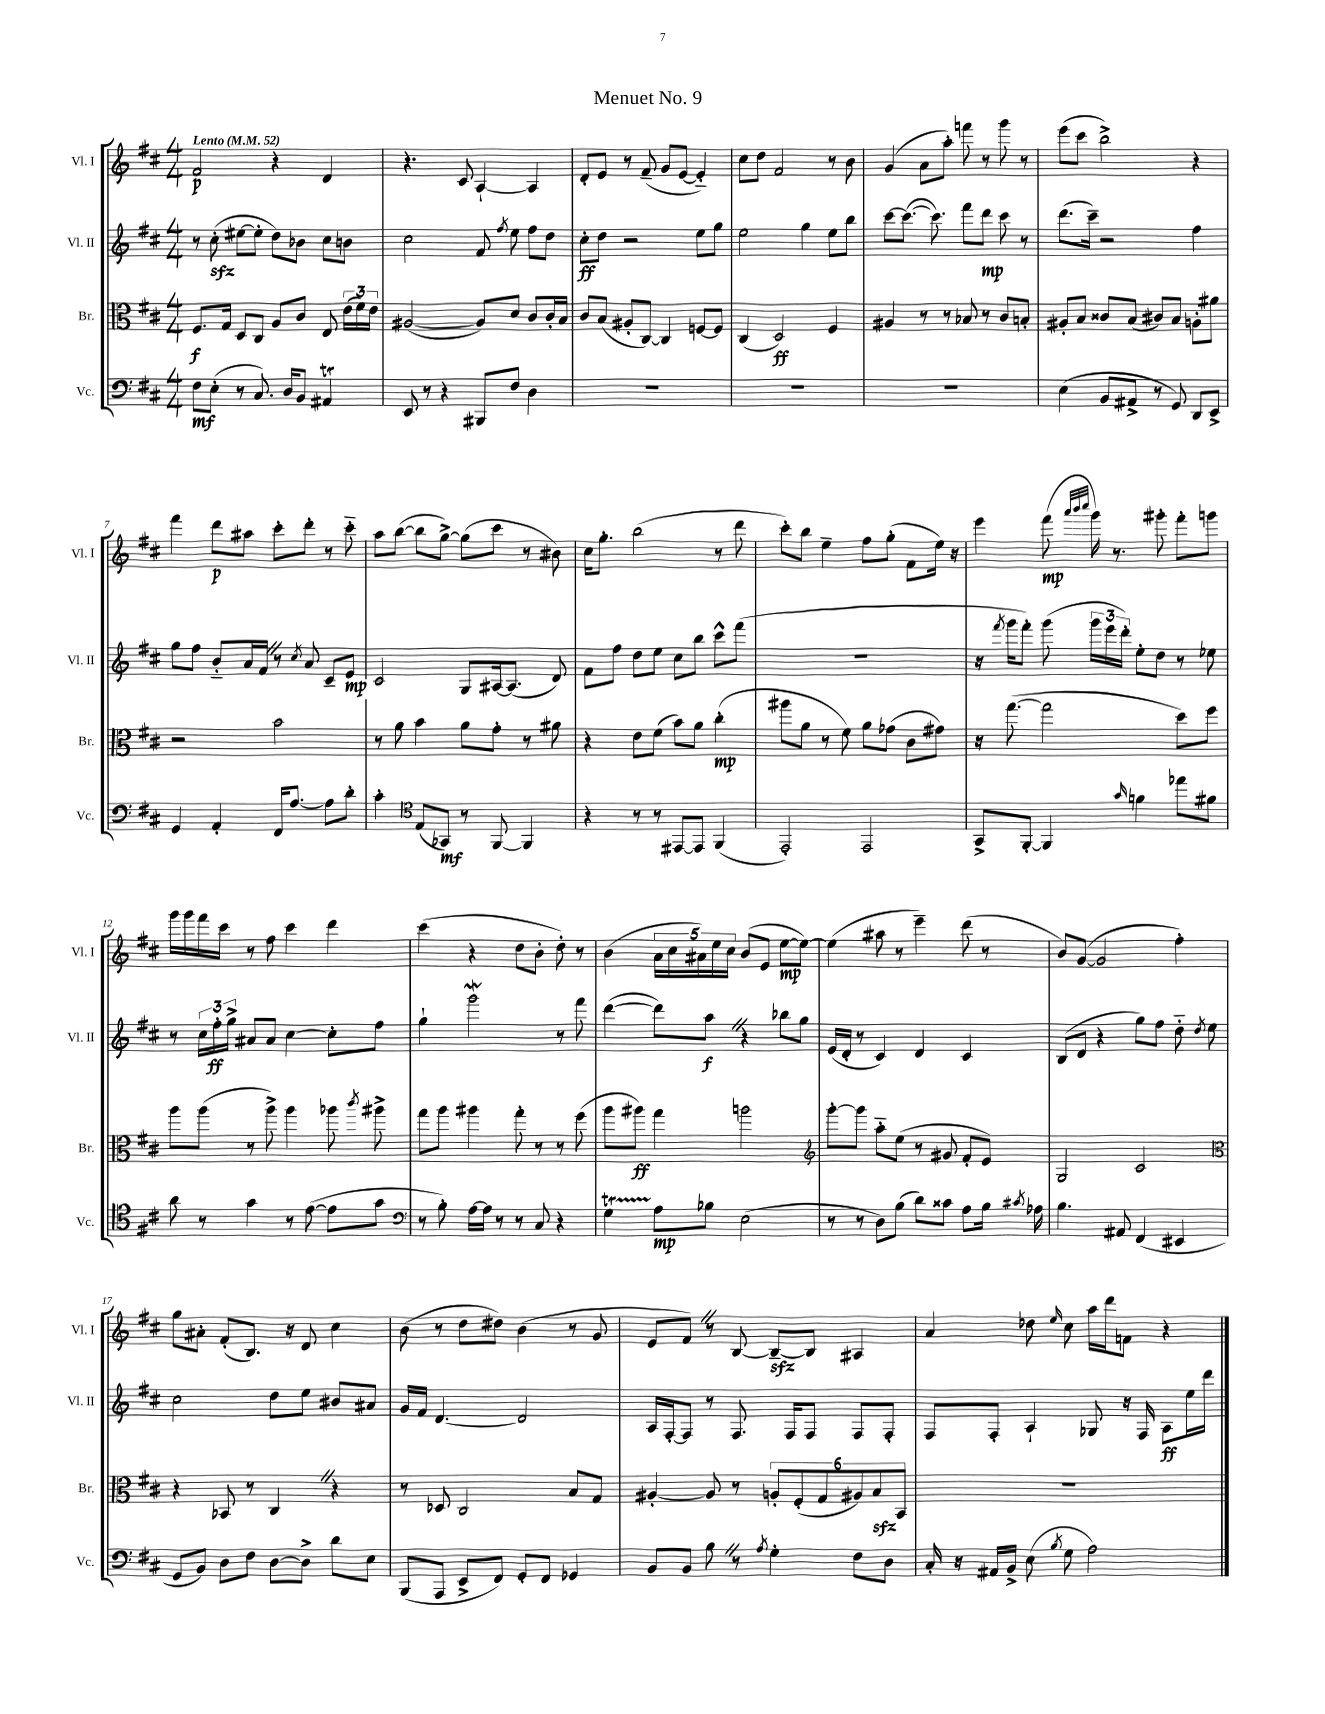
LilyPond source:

\header { title = "Menuet No. 9" }
<<
\new StaffGroup <<
\new Staff = "s0" \with { instrumentName = "Vl. I" shortInstrumentName = "Vl. I" } {
    \clef treble \key d \major \numericTimeSignature \time 4/4 \tempo "Lento" 4 = 52
    \autoBeamOff fis'2\p r4 d'4 |
    r4. cis'8 a4~-! a4 |
    d'8[-. e'8] r8 fis'8--( g'8[ e'8]~ e'4-_) |
    cis''8[ d''8] fis'2 r8 b'8 |
    g'4( a'8[ a''8]-.) f'''8 r8 g'''8 r8 |
    e'''8[( cis'''8] b''2->) r4 |
    fis'''4 d'''8[\p ais''8] cis'''8[-. d'''8]-. r8 cis'''8-_ |
    a''8[ b''8]~( b''8[ g''8]~->) g''8[( cis'''8] r8 bis'8) |
    cis''16[ g''8.]-. b''2( r8 d'''8 |
    cis'''8[-.) b''8] e''4-- fis''8[ g''8]-.( fis'8[ e''16]) r16 |
    e'''4 fis'''8\mp( \grace { a'''32[ b'''32 cis''''32] } g'''16) r8. gis'''8-. fis'''8[-. g'''8] |
    g'''16[ g'''16 fis'''16 cis'''16] r8 fis''8 cis'''4 d'''4 |
    cis'''4( r4 d''8[ b'8]-. d''8-.) r8 |
    b'4( \tuplet 5/4 { a'16[ cis''16 ais'16) e''16 cis''16] } b'8[( e'8] e''8[~\mp e''8]~) |
    e''4( ais''8 r8 e'''4--) d'''8( r8 |
    b'8[) g'8]~( g'2 fis''4-.) |
    g''8[ ais'8]-. fis'8[-.( b8.]) r16 d'8 cis''4 |
    b'8( r8 d''8[ dis''8]) b'4( r8 g'8 |
    e'8[ fis'8]) \once \override BreathingSign.text = \markup { \musicglyph "scripts.caesura.straight" } \breathe r8 b8~ b8[~--\sfz b8] ais4 |
    a'4 des''8 \grace { e''16 } cis''8 a''16[ d'''16 f'8] r4 \bar "|." |
}
\new Staff = "s1" \with { instrumentName = "Vl. II" shortInstrumentName = "Vl. II" } {
    \clef treble \key d \major \numericTimeSignature \time 4/4
    \autoBeamOff r8 cis''8-.\sfz( eis''8[~ eis''8]-. d''8[) bes'8] cis''8[ b'8] |
    cis''2 fis'8 \acciaccatura { fis''8 } e''8 fis''8[ d''8] |
    cis''8[-.\ff d''8] r2 e''8[ g''8] |
    e''2 g''4 e''8[ b''8] |
    cis'''8[~ cis'''8.]~( cis'''8.) fis'''8[ d'''8]\mp cis'''8 r8 |
    d'''8.[( cis'''16]--) r2 fis''4 |
    g''8[ fis''8] b'8[-_ a'16 fis'16] \once \override BreathingSign.text = \markup { \musicglyph "scripts.caesura.straight" } \breathe r8 \acciaccatura { cis''8 } a'8 cis'8[-- e'8]\mp |
    cis'2 g8[ ais16~ ais8.]( d'8) |
    fis'8[ fis''8] d''8[ e''8] cis''8[ b''8] cis'''8[-^ fis'''8]( |
    R1 |
    r16 \acciaccatura { fis'''8 } g'''16[ fis'''8]-.) g'''8( \tuplet 3/2 { g'''16[ e'''16 d'''16]-.) } e''8[-. d''8] r8 ees''8 |
    r8 \tuplet 3/2 { cis''16[ fis''16-.\ff g''16]-> } ais'8[ ais'8] cis''4~ cis''8[-. fis''8] |
    g''4-! g'''2\mordent r8 fis'''8 |
    d'''4~( d'''8[) a''8]\f \once \override BreathingSign.text = \markup { \musicglyph "scripts.caesura.straight" } \breathe r4 bes''8[ g''8] |
    e'16[( d'16]-. r8 cis'4) d'4 cis'4 |
    b8[( d'8] r4 g''8[) fis''8] d''8-_ \acciaccatura { d''8 } e''8 |
    cis''2 d''8[ e''8] bis'8[ ais'8] |
    g'16[ fis'16] d'4.~ d'2 |
    a16[ fis16~-. fis8] r8 fis8. fis16[ fis8] fis8[ fis8]-. |
    fis8[ fis8]-. a4-! ges8 r16 fis16 a8[\ff e''16 d'''16] \bar "|." |
}
\new Staff = "s2" \with { instrumentName = "Br." shortInstrumentName = "Br." } {
    \clef alto \key d \major \numericTimeSignature \time 4/4
    \autoBeamOff fis8.[\f g16] d8[ cis8] a8[ cis'8] e8 \tuplet 3/2 { e'16[( fis'16) e'16] } |
    ais2~( ais8[) d'8] cis'8[ cis'16-. b16] |
    cis'8[ b8]( ais8[-. cis8]~) cis4 f8[~ f8] |
    cis4( d2\ff) fis4 |
    ais4 r8 r8 bes8 r8 cis'8[ b8]-. |
    ais8[-. b8] cisis'8[ b8]( cis'8[) b8] a8[-. ais'8] |
    r2 b'2 |
    r8 a'8 b'4 a'8[ g'8]-. r8 ais'8 |
    r4 e'8[ fis'8]( b'8[) a'8] cis''4-.\mp( |
    ais''8[ a'8] r8 fis'8) a'8[ ges'8]( cis'8[ gis'8]) |
    r16 g''8.~( g''2 d''8[) fis''8] |
    a''8[ a''8]( r8 a''8->) a''4 aes''8 \acciaccatura { cis'''8 } ais''8-> |
    g''8[ a''8] ais''4 g''8-. r8 r8 fis''8( |
    a''8[ ais''8]\ff) g''4 a''2 |
    \clef treble g'''8[~-. g'''8] a''8[-_ e''8]( r8 gis'8 fis'8[-. e'8]) |
    g2 cis'2 |
    \clef alto r4 bes,8 r8 cis4 \once \override BreathingSign.text = \markup { \musicglyph "scripts.caesura.straight" } \breathe r4 |
    r8 des8 cis2 b8[ g8] |
    ais4~-. ais8 r8 \tuplet 6/4 { a8[-. fis8-.( g8 ais8) b8\sfz b,8] } |
    R1 \bar "|." |
}
\new Staff = "s3" \with { instrumentName = "Vc." shortInstrumentName = "Vc." } {
    \clef bass \key d \major \numericTimeSignature \time 4/4
    \autoBeamOff fis8[\mf e8]-.( r8 cis8.) d16[ b,8] ais,4\trill |
    e,8 r8 r4 bis,,8[ fis8] d4 |
    R1 |
    R1 |
    R1 |
    e4( b,8[ ais,8]-> r8 g,8) d,8[ e,8]-> |
    g,4 a,4-. fis,16[ a8.]~ a8[ d'8]-. |
    cis'4-. \clef tenor e8[( ges,8]\mf) r8 fis,8~ fis,4 |
    r4 r8 r8 eis,8[~ eis,8] fis,4( |
    e,2-.) e,2 |
    g,8[-> fis,8]~-. fis,4 \grace { g'16 } f'4 ees''8[ fis'8] |
    a'8 r8 g'4 r8 e'8~( e'8[ g'8] |
    \clef bass r8 b8-.) a16[~ a16] r8 r8 cis8 r4 |
    g4\startTrillSpan a8[\stopTrillSpan\mp bes8] e2( |
    r8 r8 d8[) b8]( d'8[) cisis'8] a8[ b16] \acciaccatura { cis'8 } aes16 |
    b4. ais,8 fis,4( eis,4 |
    g,8[ b,8]) d8[ fis8] d8[~ d8]-> d'8[ e8] |
    b,,8[( a,,8] e,8[-> fis,8]) g,8[-. fis,8] ges,4 |
    b,8[ b,8] b8 \once \override BreathingSign.text = \markup { \musicglyph "scripts.caesura.straight" } \breathe r8 \acciaccatura { a8 } g4-. fis8[ d8] |
    cis16-. r16 ais,16[ b,16]-> e8( \acciaccatura { b8 } g8 a2) \bar "|." |
}
>>
>>
